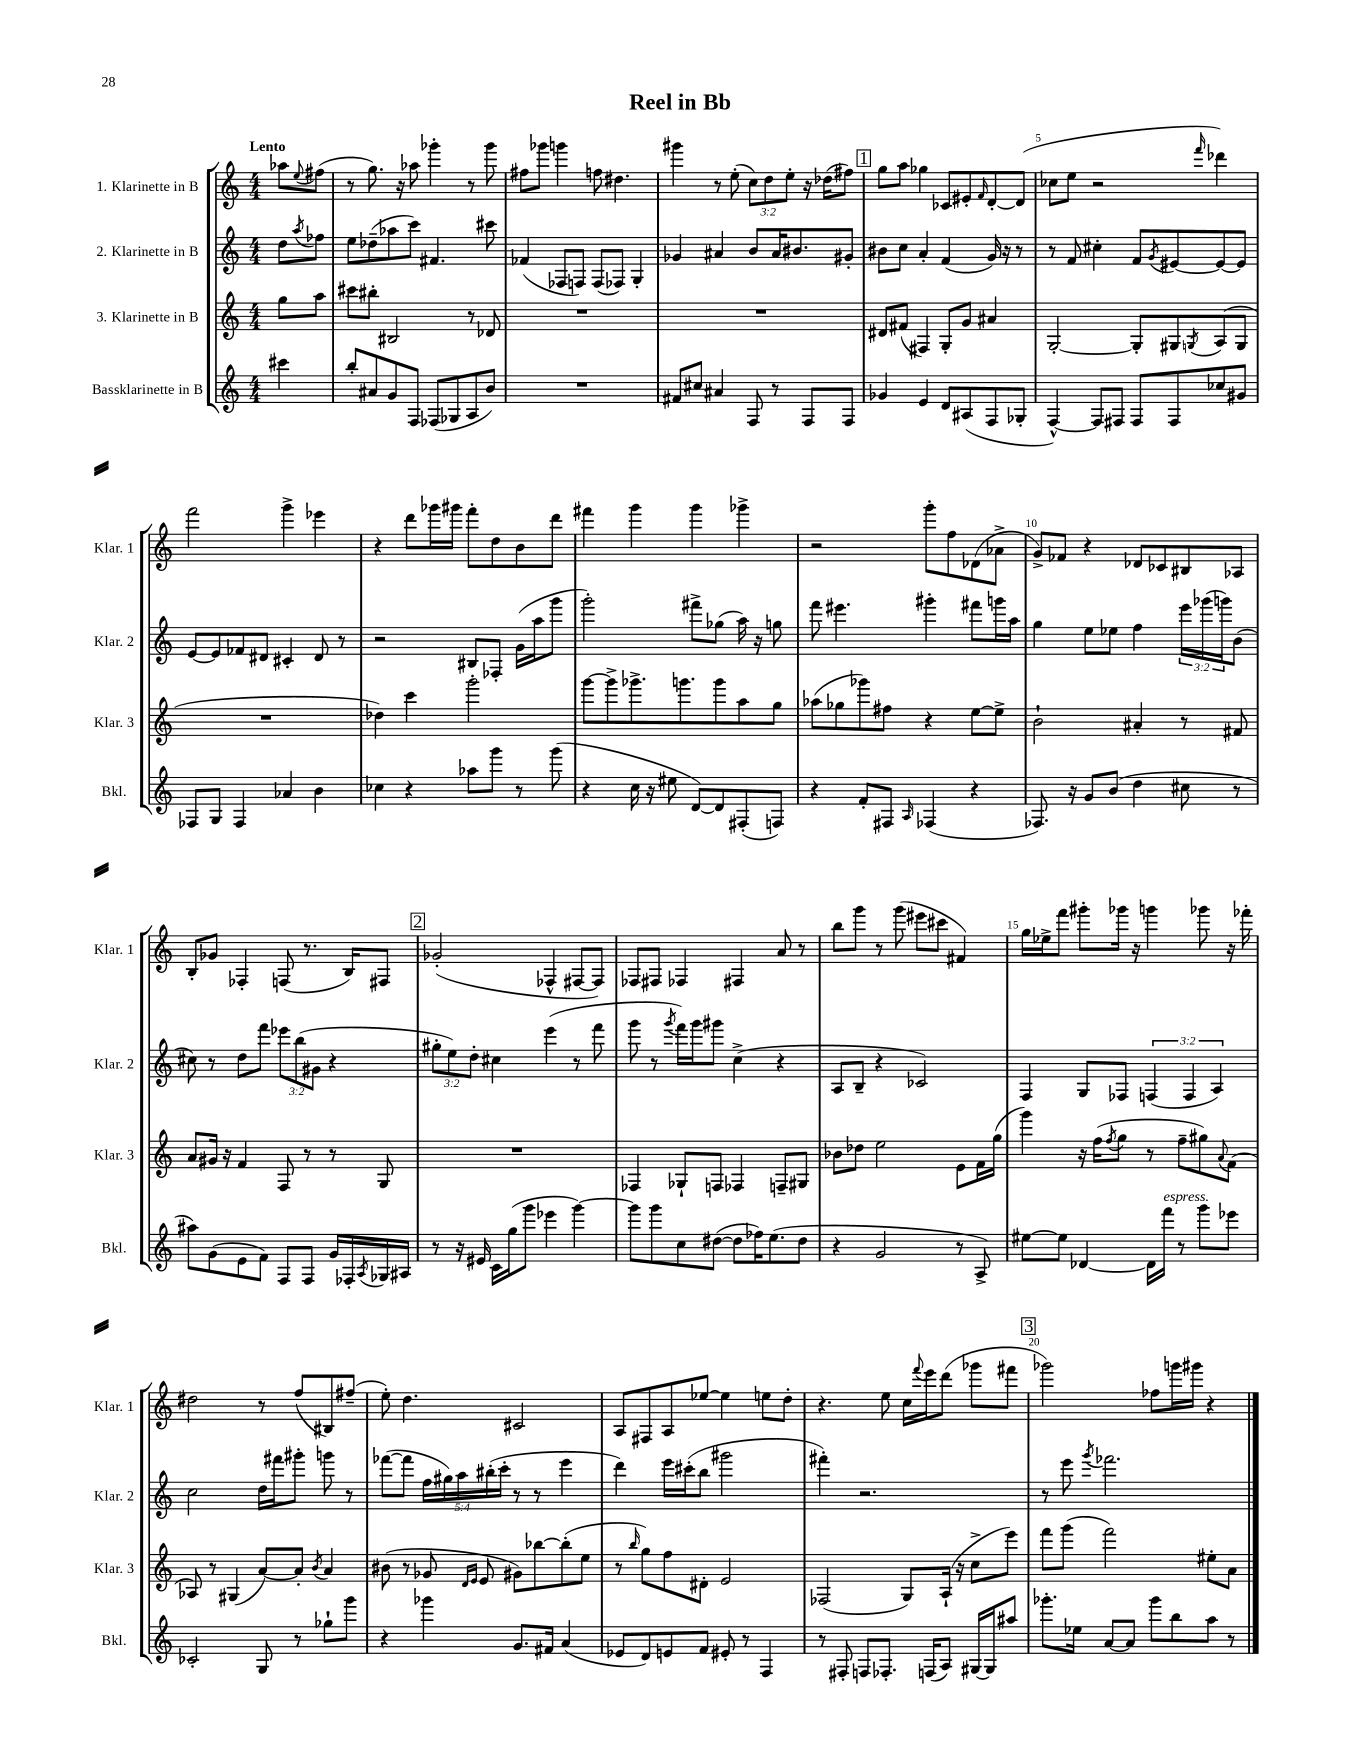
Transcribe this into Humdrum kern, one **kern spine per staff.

**kern	**kern	**kern	**kern
*staff4	*staff3	*staff2	*staff1
*clefG2	*clefG2	*clefG2	*clefG2
*k[]	*k[]	*k[]	*k[]
*M4/4	*M4/4	*M4/4	*M4/4
4ccc#	8gg	8dd	8aa-
.	.	8qaa	8qqee
.	8aa	8ff-	(8ff#
=	=	=	=
8bb'	8ccc#	8ee	8r
8a#	8bb#'	(8dd-~	8.gg)
8g	2B#	8aa-	.
.	.	.	16r
8F	.	8ccc)	8aa-
(8F-	.	4.f#	4ggg-'
8G-	.	.	.
8A	8r	.	8r
8b)	8d-	8ccc#	8ggg-
=	=	=	=
1r	1r	(4f-	8ff#
.	.	.	8ggg-
.	.	8F-	4ggg
.	.	8F)	.
.	.	(8F	8ff
.	.	8F-)	4.dd#
.	.	4G'	.
=	=	=	=
8f#	1r	4g-	4ggg#
8cc#	.	.	.
4a#	.	4a#	8r
.	.	.	(8ee'
8F	.	8b	12cc)
.	.	.	12dd
8r	.	16a#	.
.	.	.	12ee'
.	.	8.b#	.
8F	.	.	16r
.	.	.	(16dd-
8F	.	8g#'	8ff#)
=	=	=	=
4g-	8d#	8b#	8gg
.	(8f#	8cc	8aa
4e	4F#)	4a'	4gg-
8d	8G'	(4f	8c-
(8A#	8g	.	8e#'
.	.	.	16qqf
8F	4a#	16g)	[8d'
.	.	16r	.
8G-'	.	8r	(8d]
=	=	=	=
[4F^^)	[2G'	8r	8cc-
.	.	8f	8ee
8F]	.	4cc#'	2r
8F#	.	.	.
8F#	8G']	8f	.
.	.	8qg	.
8F#	8G#	[8e#	.
.	8qG	.	16qqfff
8cc-	(8A	8e#_	4ddd-)
8g#	8G	8e#]	.
=	=	=	=
8F-	1r	[8e	2fff
8G	.	8e]	.
4F-	.	8f-	.
.	.	8d#	.
4a-	.	4c#'	4ggg^
4b	.	8d#	4eee-
.	.	8r	.
=	=	=	=
4cc-	4dd-)	2r	4r
4r	4ccc	.	8ddd
.	.	.	16ggg-
.	.	.	16ggg#
8aa-	2ggg'	8B#	8fff'
8ggg	.	8F-'	8dd
8r	.	(16g	8b
.	.	16aa	.
(8ggg	.	8ggg	8ddd
=	=	=	=
4r	[8ggg	2ggg')	4fff#
.	8ggg^]	.	.
16cc	8.ggg-^	.	4ggg
16r	.	.	.
8ee#	.	.	.
.	8.ggg	.	.
[8d)	.	8fff#^	4ggg
8d]	8ggg	(8gg-	.
(8F#'	8aa	16aa)	4ggg-^
.	.	16r	.
8F)	8gg	8gg	.
=	=	=	=
4r	(8aa-	8fff	2r
.	8gg-	4.eee#	.
8f'	8ggg-)	.	.
8F#	8ff#	.	.
16qqA	.	.	.
(4F-	4r	4ggg#'	8ggg'
.	.	.	8ff
4r	[8ee	8fff#	(8d-
.	8ee^]	16ggg	8a-^
.	.	16aa	.
=	=	=	=
8.F-)	2b`	4gg	8g^)
.	.	.	8f-
16r	.	.	.
8g	.	8ee	4r
(8b	.	8ee-	.
4dd	4a#'	4ff	8d-
.	.	.	8c-
8cc#	8r	24eee	8B#
.	.	(24ggg-	.
.	.	24ggg)	.
8r	8f#	(8b	8A-
=	=	=	=
8aa#)	8a	8cc#)	8B'
(8g	16g#	8r	8g-
.	16r	.	.
8e	4f	8dd	4F-'
8f)	.	8fff	.
8F	8F	12eee-	(8F
.	.	(12bb	.
8F	8r	.	8.r
.	.	12g#	.
16g	8r	4r	.
16F-'	.	.	16B)
8qA	.	.	.
16G-	8G	.	8F#
16A#	.	.	.
=	=	=	=
8r	1r	12gg#'	(2g-'
.	.	12ee)	.
16r	.	.	.
.	.	12dd'	.
16e#	.	.	.
16c	.	4cc#	.
(16gg	.	.	.
8ggg	.	.	.
4eee-	.	(4eee	4F-^^
[4ggg)	.	8r	[8F#
.	.	8fff	8F#])
=	=	=	=
8ggg]	4F-	8ggg	8F-
8ggg	.	8r	8F#
.	.	8qggg	.
8cc	8G-`	16fff)	4F-
.	.	16ggg	.
([8dd#	8F	8ggg#	.
8dd#]	4F-	(4cc^	4F#
16ff-)	.	.	.
(8.ee	.	.	.
.	8F~	4r	8a
8dd#	8G#	.	8r
=	=	=	=
4r	8b-	8A	8bb
.	8dd-	8B~	8ggg
2g	2ee	4r	8r
.	.	.	(8ggg
.	.	2c-)	8eee#
.	.	.	8ccc#
8r	8e	.	4f#)
8A^)	16f	.	.
.	(16gg	.	.
=	=	=	=
[8ee#	4ggg)	4F	16gg
.	.	.	16ee-^
8ee#]	.	.	8fff
[4d-	16r	8G	8ggg#'
.	(16ff	.	.
.	8qff	.	.
.	8gg	8F-	16ggg-
.	.	.	16r
16d-]	8r	(6F	4ggg
16fff	.	.	.
8r	8ff~	.	.
.	.	6F	.
8ggg	8gg#)	.	8ggg-
.	.	6A)	.
.	8qqa	.	.
8eee-	(8f	.	16r
.	.	.	16fff-'
=	=	=	=
2c-'	8A-)	2cc	2dd#
.	8r	.	.
.	(4G#	.	.
8G	[8a)	16dd	8r
.	.	16fff#	.
8r	8a']	8ggg#'	(8ff
.	8qb	.	.
8gg-`	4a	8ggg	8B#)
8ggg	.	8r	(8ff#~
=	=	=	=
4r	(8b#	([8fff-	8ee')
.	8r	8fff-]	4.dd
4ggg-	8g-	20ff	.
.	.	20gg#)	.
.	.	20aa	.
.	16qqd	.	.
.	16qqe	.	.
.	8e	.	.
.	.	(20bb#'	.
.	.	20ccc'	.
8.g	8g#)	8r	2c#
.	[8bb-	8r	.
16f#	.	.	.
(4a	(8bb-']	4eee	.
.	8ee	.	.
=	=	=	=
8e-	8r	4ddd)	8A
.	16qqbb	.	.
8d)	8gg)	.	8F#
8e	8ff	16eee	8A
.	.	(16ccc#'	.
8f	8d#'	8bb	[8ee-
8e#'	2e	2ggg#	4ee-]
8r	.	.	.
4F	.	.	8ee
.	.	.	8dd'
=	=	=	=
8r	(2F-	4fff#')	4.r
8F#'	.	.	.
8F	.	2.r	.
8.F-'	.	.	8ee
.	8G)	.	16cc
.	.	.	8qqfff
(16F	.	.	16eee
8A)	(16A`	.	(8ddd
.	16r	.	.
[16G#	8cc^	.	8ggg-
16G#]	.	.	.
8aa#	8eee)	.	8fff#
=	=	=	=
8.ggg-'	8fff	8r	2ggg-)
.	(8ggg	8eee	.
16ee-	.	.	.
.	.	8qggg	.
[8a	2fff)	2.fff-	.
8a]	.	.	.
8ggg-	.	.	8ff-
8bb	.	.	16ggg
.	.	.	16ggg#
8aa	8ee#'	.	4r
8r	8a	.	.
==	==	==	==
*-	*-	*-	*-
